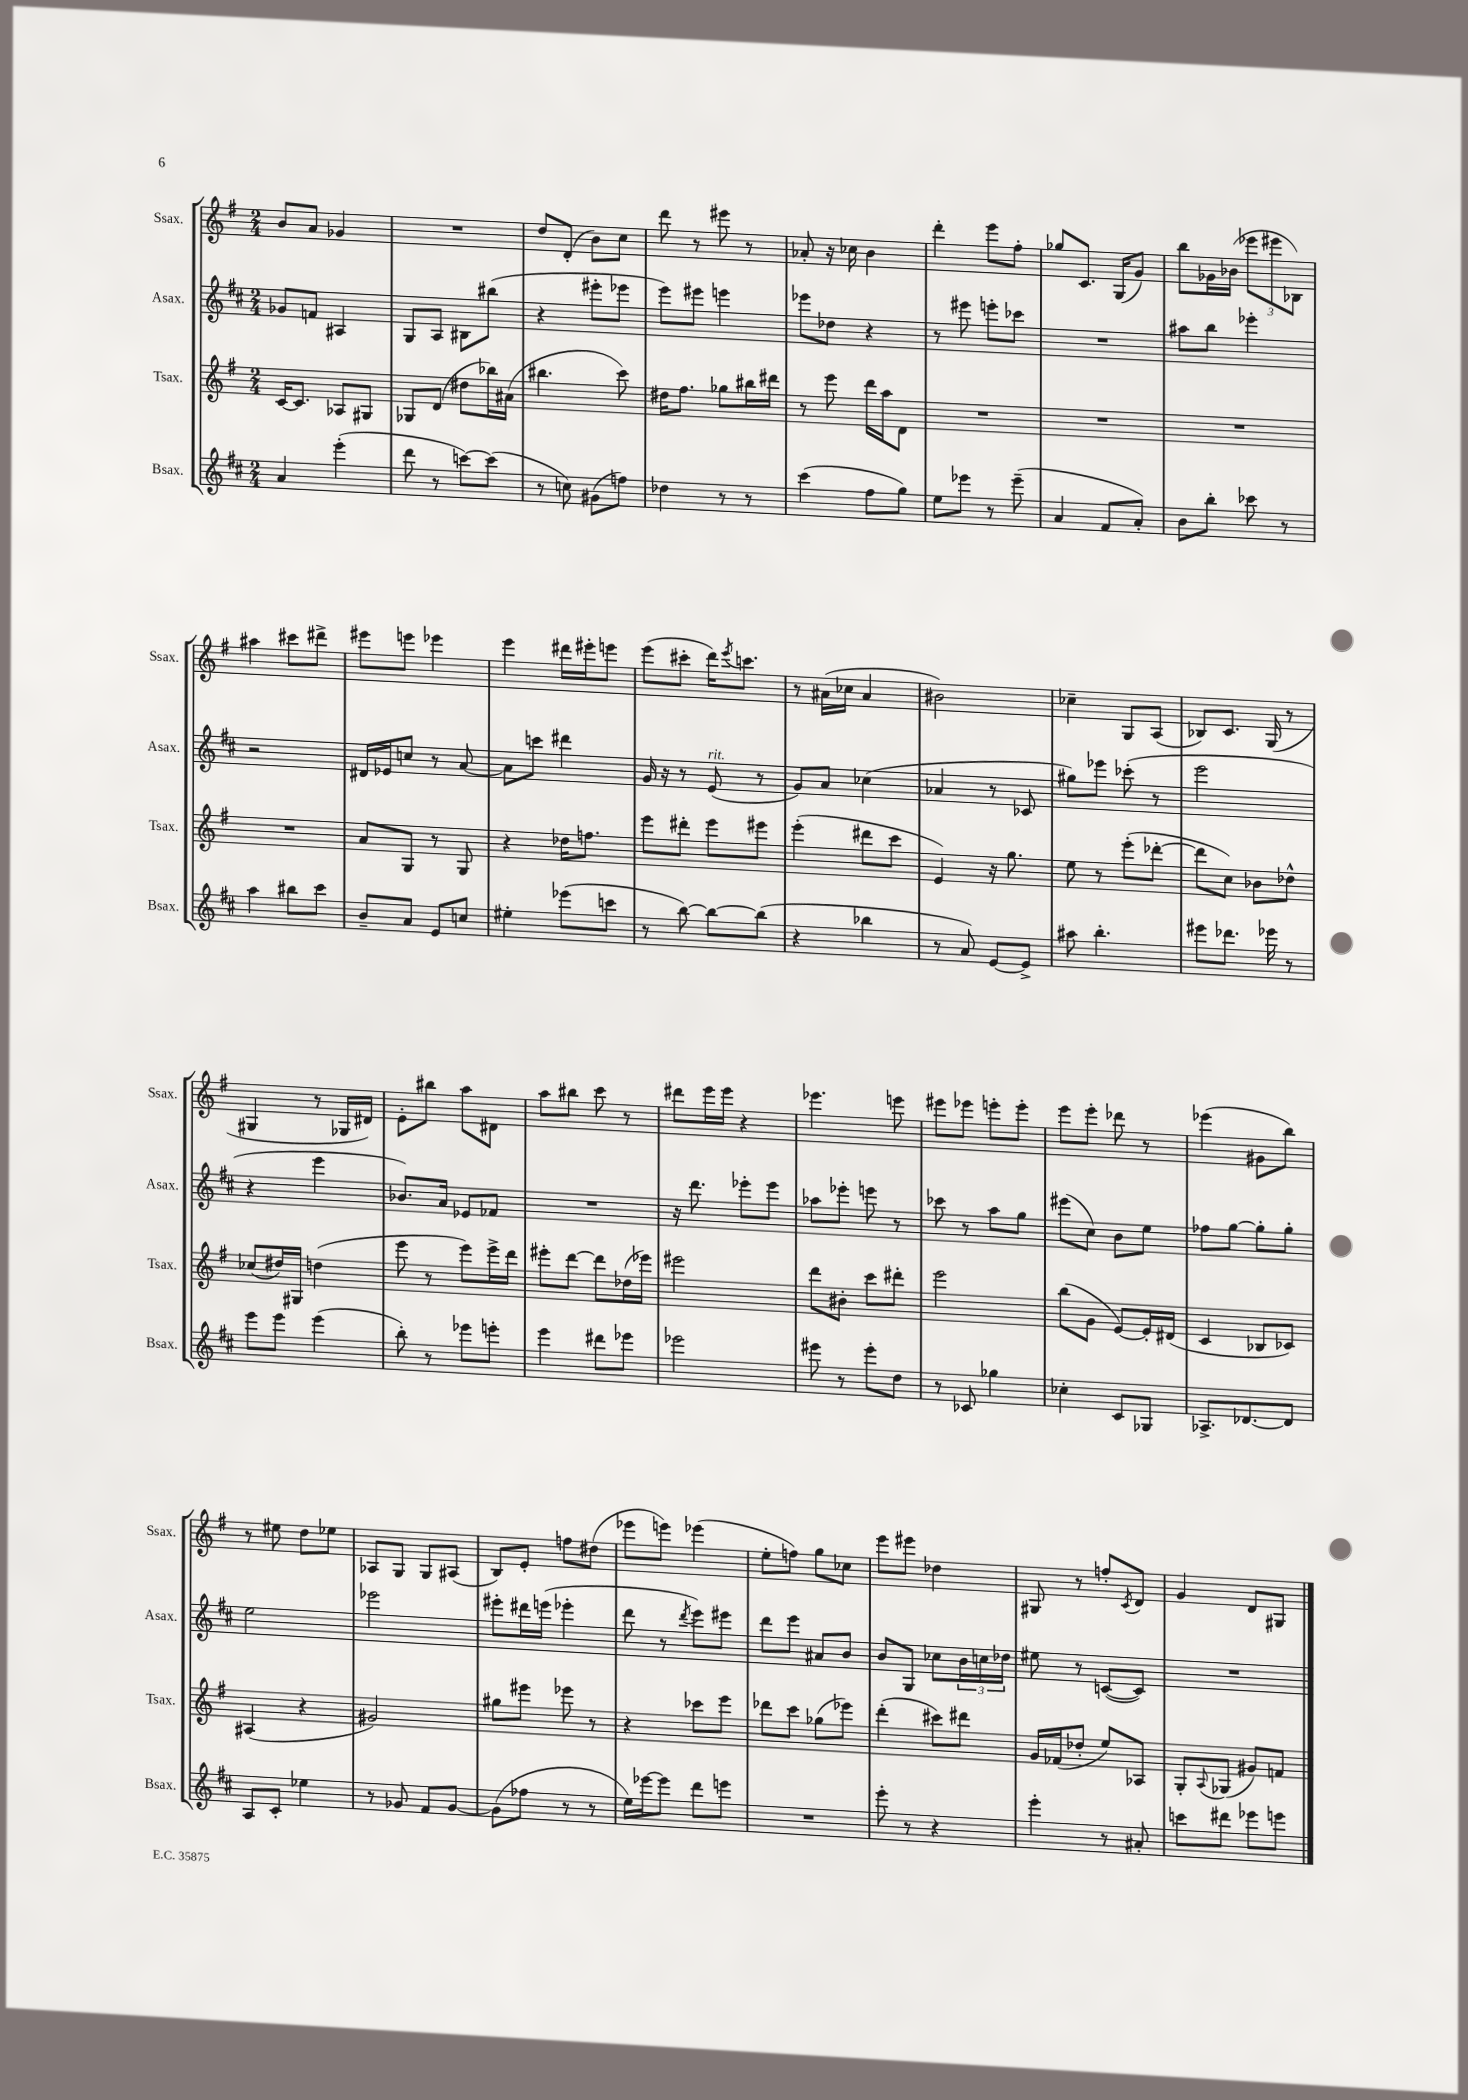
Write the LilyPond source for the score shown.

<<
\new StaffGroup <<
\new Staff = "s0" \with { instrumentName = "Ssax." shortInstrumentName = "Ssax." } {
    \clef treble \key g \major \numericTimeSignature \time 2/4
    b'8 a'8 ges'4 |
    R2 |
    d''8 d'8-.( b'8) c''8 |
    d'''8 r8 eis'''8 r8 |
    aes'8-. r16 ces''16 b'4 |
    d'''4-. e'''8 fis''8-. |
    ges''8 c'8. g16( g'8) |
    b''8 ges'16 bes'16( \tuplet 3/2 { ees'''8 eis'''8 bes8) } |
    ais''4 cis'''8 dis'''8-> |
    eis'''8 e'''8 ees'''4 |
    e'''4 dis'''16 eis'''16-. e'''8 |
    e'''8( cis'''8-. d'''16) \acciaccatura { e'''8 } c'''8. |
    r8 ais'16( ces''16 ais'4 |
    bis'2) |
    ces''4-- g8 a8( |
    bes8) c'8. g16( r8 |
    gis4 r8 ges16 dis'16) |
    e'8-. bis''8 a''8 dis'8 |
    a''8 bis''8 c'''8 r8 |
    dis'''8 e'''16 e'''16 r4 |
    ees'''4. e'''8 |
    eis'''8 ees'''8 e'''8-. e'''8-. |
    e'''8 e'''8-. des'''8 r8 |
    ees'''4( gis'8 b''8) |
    r8 eis''8 d''8 ees''8 |
    aes8 g8 g8 ais8( |
    b8) e'8-. f''8 dis''8( |
    ees'''8 e'''8) ees'''4( |
    e''8-. f''8) g''8 ces''8 |
    e'''8 eis'''8 des''4 |
    gis8 r8 f''8-. \acciaccatura { c'8 } d'8 |
    g'4 d'8 gis8 \bar "|." |
}
\new Staff = "s1" \with { instrumentName = "Asax." shortInstrumentName = "Asax." } {
    \clef treble \key d \major \numericTimeSignature \time 2/4
    ges'8 f'8 ais4 |
    g8 a8 bis8 bis''8( |
    r4 eis'''8-. ees'''8 |
    e'''8) eis'''8 e'''4 |
    ees'''8 des''8 r4 |
    r8 eis'''8 e'''8-. ces'''8 |
    R2 |
    ais''8 b''8 ees'''4-. |
    r2 |
    dis'16 ees'16 c''8 r8 a'8~ |
    a'8 c'''8 dis'''4 |
    g'16 r16 r8 e'8^\markup { \italic "rit." }( r8 |
    g'8) a'8 ces''4( |
    aes'4 r8 ces'8 |
    gis''8) ees'''8 ces'''8-.( r8 |
    e'''2 |
    r4 e'''4 |
    bes'8.) a'16 ees'8 fes'8 |
    R2 |
    r16 d'''8. ees'''8-. ees'''8 |
    aes''8 ees'''8-. e'''8 r8 |
    ces'''8 r8 a''8 g''8 |
    eis'''8( cis''8) b'8 e''8 |
    fes''8 g''8~ g''8-. g''8-. |
    e''2 |
    ees'''2 |
    eis'''8-. dis'''16 e'''16( ees'''4-. |
    d'''8 r8 \acciaccatura { d'''8 } e'''8) eis'''8 |
    d'''8 e'''8 ais'8 b'8 |
    b'8 g8 ces''8 \tuplet 3/2 { b'16 c''16 des''16 } |
    eis''8 r8 c'8~( c'8) |
    R2 \bar "|." |
}
\new Staff = "s2" \with { instrumentName = "Tsax." shortInstrumentName = "Tsax." } {
    \clef treble \key g \major \numericTimeSignature \time 2/4
    c'16~ c'8. aes8 gis8 |
    ges8 d'8( dis''8 bes''16) ais'16( |
    bis''4. c'''8) |
    dis''16 fis''8. ges''8 bis''16 dis'''16 |
    r8 e'''8 d'''16 a''16 d'8 |
    R2 |
    R2 |
    R2 |
    R2 |
    a'8 g8 r8 g8 |
    r4 des''16 f''8. |
    e'''8 dis'''8-. e'''8 eis'''8 |
    e'''4-.( dis'''8 c'''8 |
    e'4) r16 g''8. |
    e''8 r8 e'''8-.( des'''8~-. |
    des'''8 c''8) bes'8 des''8-^ |
    ces''8( dis''16) gis16 d''4( |
    e'''8 r8 e'''8) e'''16-> d'''16 |
    eis'''8-. d'''8~ d'''8 des''16( ees'''16) |
    eis'''2 |
    d'''8 bis'8-. c'''8 dis'''8-. |
    e'''2 |
    b''8( g'8 e'8~) e'16-. dis'16( |
    c'4 bes8 ces'8) |
    ais4( r4 |
    gis'2) |
    gis''8 eis'''8 ees'''8 r8 |
    r4 ces'''8 e'''8 |
    des'''8 c'''8 ges''8( ees'''8) |
    d'''4-.( cis'''8) dis'''8 |
    g'16 fes'16( des''8-. e''8) aes8 |
    g8-. \appoggiatura { a8 } ges8( gis'8) f'8 \bar "|." |
}
\new Staff = "s3" \with { instrumentName = "Bsax." shortInstrumentName = "Bsax." } {
    \clef treble \key d \major \numericTimeSignature \time 2/4
    a'4 e'''4-.( |
    d'''8 r8 c'''8~) c'''8( |
    r8 c''8) gis'8( f''8) |
    des''4 r8 r8 |
    cis'''4( fis''8 g''8) |
    e''8 ees'''8 r8 ees'''8--( |
    a'4 fis'8 a'8-.) |
    b'8 b''8-. ces'''8 r8 |
    a''4 bis''8 cis'''8 |
    b'8-- a'8 e'8 c''8 |
    eis''4-. ees'''8( c'''8 |
    r8 b''8~) b''8~ b''8( |
    r4 bes''4 |
    r8 a'8) e'8~ e'8-> |
    ais''8 b''4.-. |
    eis'''8 des'''8. ees'''16 r8 |
    e'''8 e'''8 e'''4( |
    b''8-.) r8 ees'''8 e'''8-. |
    e'''4 dis'''8 ees'''8 |
    ees'''2 |
    eis'''8 r8 eis'''8-. d''8 |
    r8 ces'8 ges''4 |
    ces''4-. cis'8 ges8 |
    aes8.-> des'8.~ des'8 |
    a8 cis'8-. ees''4 |
    r8 ges'8 fis'8 ges'8~ |
    ges'8( fes''8 r8 r8 |
    e''16) ees'''16~ ees'''8 d'''8 e'''8 |
    R2 |
    e'''8-. r8 r4 |
    e'''4-. r8 ais'8-. |
    c'''8 dis'''8 ees'''8 e'''8 \bar "|." |
}
>>
>>
\layout { \context { \Score \remove "Bar_number_engraver" } }
